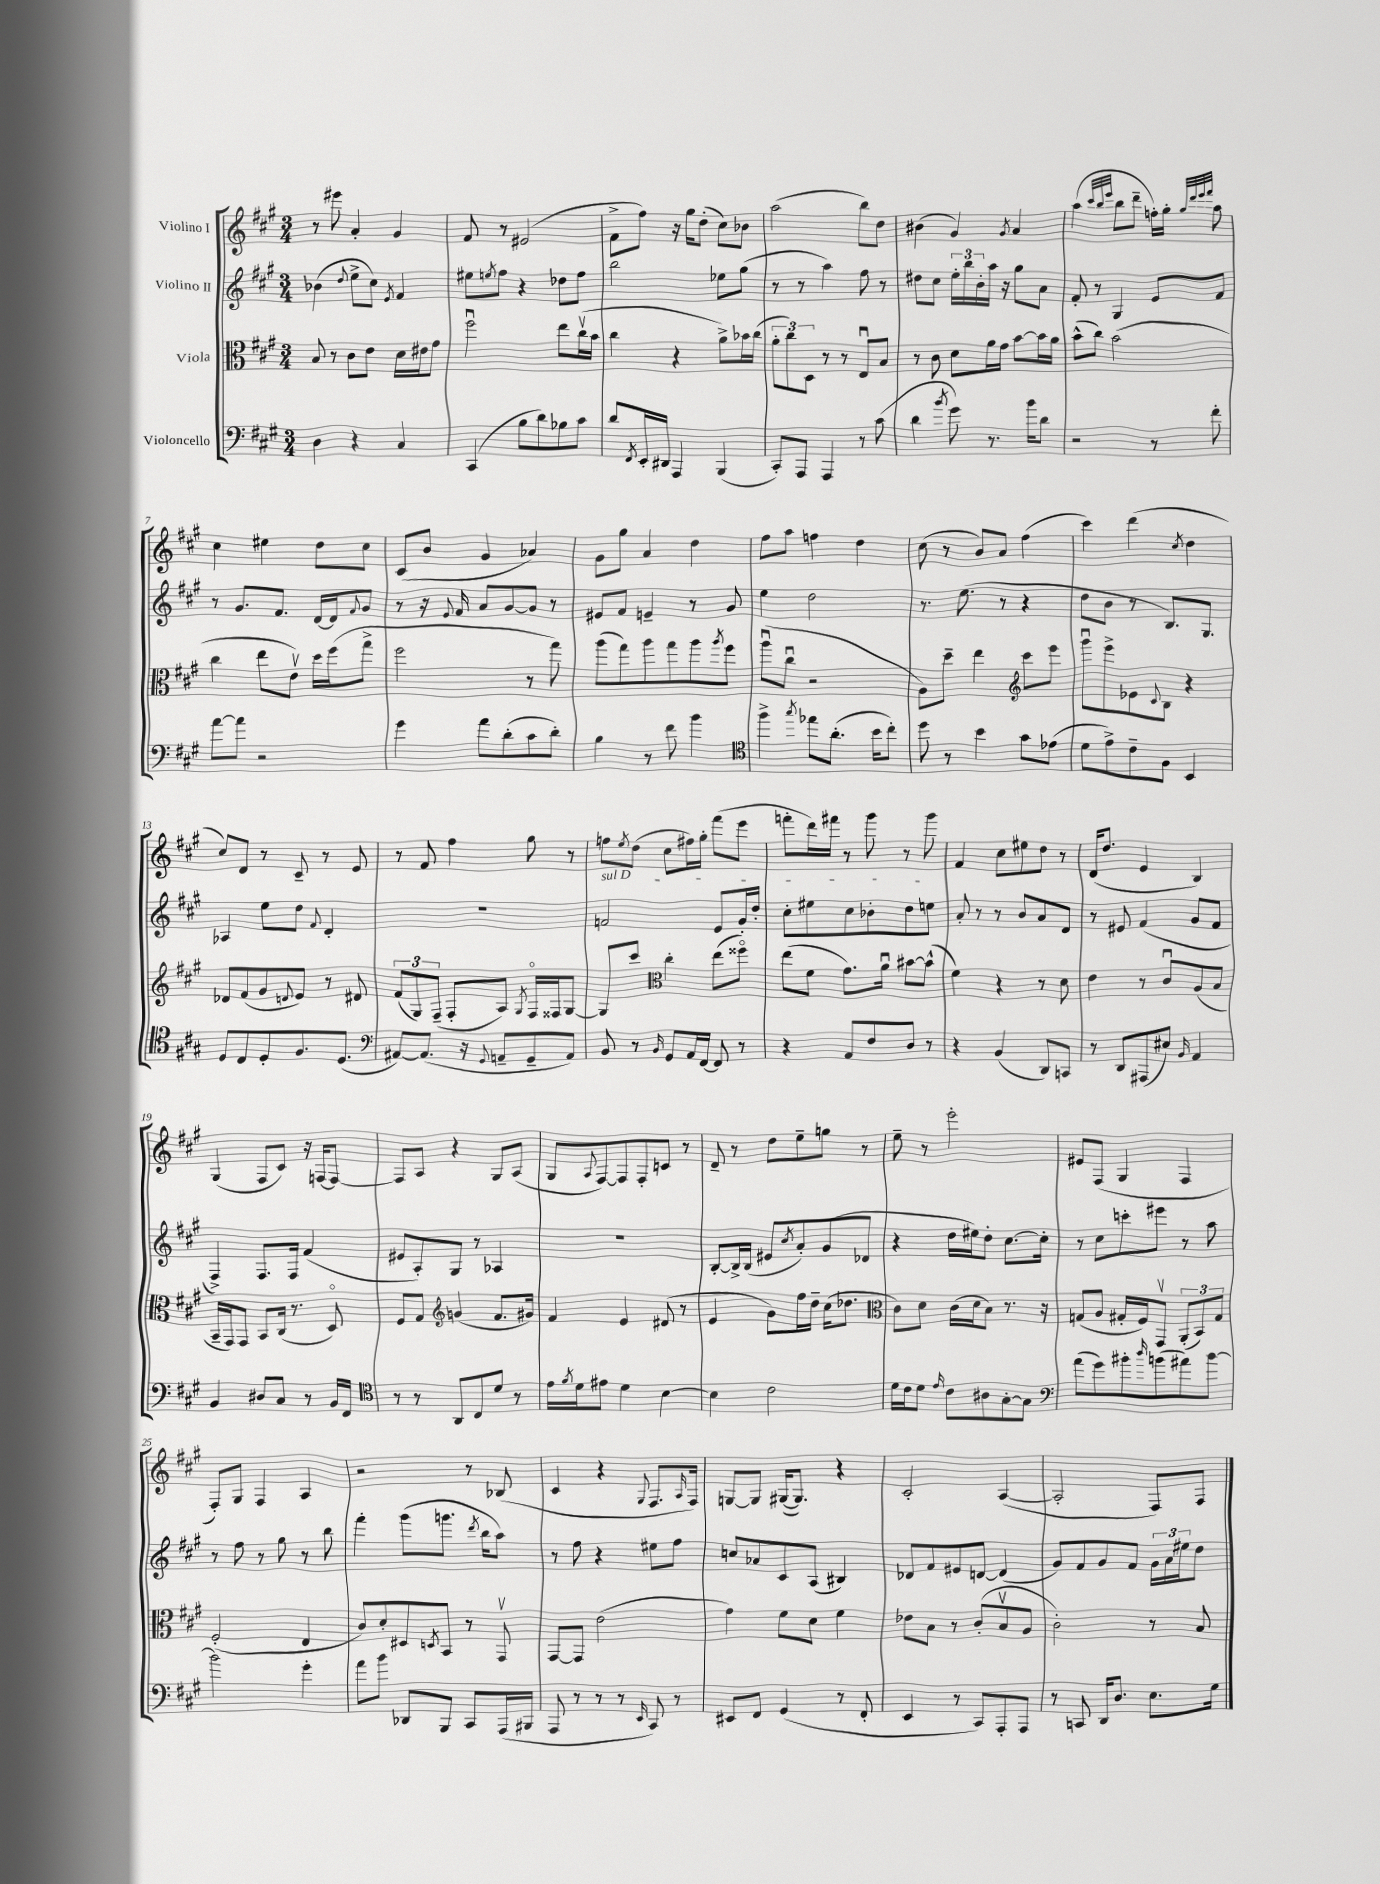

**kern	**kern	**kern	**kern
*staff4	*staff3	*staff2	*staff1
*clefF4	*clefC3	*clefG2	*clefG2
*k[f#c#g#]	*k[f#c#g#]	*k[f#c#g#]	*k[f#c#g#]
*M3/4	*M3/4	*M3/4	*M3/4
4D\	8B/	(4b-\	8r
.	8r	.	8eee#\
.	.	8qqdd/	.
4r	8c#\L	8ee^\L	4a'/
.	8e\J	8cc#\J)	.
.	.	8qe/	.
4C#/	16d\LL	4f#/	4g#/
.	16e#\J	.	.
.	8g#\J	.	.
=	=	=	=
(4CC#/	2ff#u\	8ee#\L	8f#/
.	.	8qee/	.
.	.	8ff#\J	8r
8B\L	.	4r	(2e#/
8d\)	.	.	.
8B-\	8ee\L	8dd-\L	.
8c#\J	(16cc#v\L	8ff#\J	.
.	16b\JJ	.	.
=	=	=	=
8d/L	4cc#\	2bb\	8f#^\L
8qFF#/	.	.	.
16EE'/L	.	.	8ff#\J)
16DD#/JJ	.	.	.
4AAA/	4r	.	16r
.	.	.	16gg#\LK
.	.	.	(8dd'\J
(4BBB/	8a^\L)	8ee-\L	8cc#\L)
.	16b-\L	(8gg#\J	8b-\J
.	(16cc#\JJ	.	.
=	=	=	=
8CC#'/L)	12a'\L	8r	(2aa\
.	12cc#\)	.	.
8AAA/J	.	8r	.
.	12D\J	.	.
4AAA/	8r	4aa\)	.
.	8r	.	.
8r	8Eu/L	8ff#\	8bb\L)
(8c#\	8B/J	8r	8dd\J
=	=	=	=
4d\	8r	8dd#\L	(4b#\
.	8c#\	8cc#\J	.
8qb/	.	.	.
8g#\)	8d\L	24ee'\LL	4g#/)
.	.	24bb\	.
.	.	24b'\	.
8.r	16a\L	16aa\JJ	.
.	16g#\JJ	16r	.
.	.	.	8qg#/
.	[8b\L	8gg#\L	4a/
16b\LK	.	.	.
8d\J	16b\]L	8a\J	.
.	16a\JJ	.	.
=	=	=	=
2r	(8b^^\L	8f#'/	(4aa\
.	8cc#\J)	8r	.
.	.	.	32qqccc#/LLL
.	.	.	32qqbb/
.	.	.	32qqeee/JJJ
.	(2b\	4G#/	8bb\L
.	.	.	8ddd~\J
8r	.	8e/L	16ff'\LL)
.	.	.	16gg#'\JJ
.	.	.	32qqgg#/LLL
.	.	.	32qqddd/
.	.	.	32qqeee/
.	.	.	32qqfff#/JJJ
8f#'\	.	8f#/J	8aa\
=	=	=	=
[8a\L	4cc#\	8r	4cc#\
8a\]J	.	8.g#/L	.
2r	8ee\L	.	4ee#\
.	.	8.f#/J	.
.	8ev\J)	.	.
.	16dd\LL	[16d/LL	8dd\L
.	(16ff#\J	16d/]J	.
.	.	8qqf#/	.
.	8gg#^\J	8g#/J	8cc#\J
=	=	=	=
4g#\	2ff#\	8r	(8c#/L
.	.	16r	8b/J
.	.	8qqe/	.
.	.	16f#/	.
8a\L	.	8a/L	4g#/
(8d'\	.	[8g#/	.
8c#\	8r	8g#/]J	4a-/)
8d'\J)	8gg#\)	8r	.
=	=	=	=
4B\	(8aa\L	8e#/L	8g#\L
.	8gg#\)	8f#/J	8gg#\J
8r	8aa\	4e~/	4a/
8f#\	8gg#\	.	.
4b\	8aa\	8r	4dd\
.	8qaa/	.	.
.	8ff#\J	8g#/	.
=	=	=	=
*clefC4	*	*	*
4ff#^\	(8aau\L	4ee\	8ff#\L
.	8cc#u\J	.	8aa\J
8qgg#/	.	.	.
8ee-\L	2r	2dd\	4ff\
(8.a'\J	.	.	.
.	.	.	4dd\
16b\LK	.	.	.
8cc#'\J)	.	.	.
=	=	=	=
8dd\	8A\L)	8.r	(8cc#\
8r	8dd~\J	.	8r
.	.	(8.ee\	.
4b\	4ee\	.	8b/L)
.	.	8r	8a/J
*	*clefG2	*	*
8g#\L	8ccc#\L	4r	(4ff#\
(8e-\J	8eee\J	.	.
=	=	=	=
8d\L	8ggg#u\L	8dd\L	4ccc#\)
8e^\)	8eee^\	8b\J	.
8c#~\	8e-\	8r	(4ddd\
.	8qqc#/	.	.
8F#\J	8B\J	8.B/L)	.
.	.	.	8qcc#/
4BB/	4r	.	4dd\
.	.	8.G#/J	.
=	=	=	=
8D/L	8d-/L	4A-/	8cc#/L)
8C#/	(8f#/	.	8d/J
8D'/	8g#/	8ee\L	8r
.	8qqd/	.	.
8.F#/	8e/J)	8dd\J	8c#~/
.	.	8qqf#/	.
.	8r	4d'/	8r
(8.D/J	.	.	.
.	8d#/	.	8e/
=	=	=	=
*clefF4	*	*	*
[8AA#/L)	(12f#/L	2.r	8r
.	12G#/)	.	.
(8.AA#/]J	.	.	8f#/
.	(12F#~/J	.	.
.	8F#'/L	.	4ff#\
16r	.	.	.
8qqGG#/	.	.	.
8AA~/L	8A/J)	.	.
.	8qG#/	.	.
8GG#~/	16F#o/LL	.	8gg#\
.	16F##/J	.	.
8AA/J)	[8G#/J	.	8r
=	=	=	=
8BB/	8G#/]L	2f/	8ff\L
.	.	.	8qee/
8r	8ccc#/J	.	(8dd\J
*	*clefC3	*	*
16qqBB/	.	.	.
8GG#/L	4cc#'\	.	8cc#\L
16AA/L	.	.	16ff#\L)
[16FF#/JJ	.	.	16gg#'\JJ
8FF#/]	(8ee\L	8e/L	(8fff#\L
8r	8ff##o\J)	16g#'/L	8eee\J
.	.	16dd'/JJ	.
=	=	=	=
4r	(8ee\L	8cc#'\L	8fff'\L
.	8f#\J	8ee#\	16ddd\L)
.	.	.	16fff#\JJ
8AA/L	8.g#\L)	8cc#\	8r
8F#/	.	8b-'\	8ggg#\
.	16au\Jk	.	.
8D/J	[8b#\L	8dd\	8r
8r	(8b#^^\]J	8ee\J	8ggg#\
=	=	=	=
4r	4f#\)	8a'/	4f#/
.	.	8r	.
(4BB/	4r	8r	8cc#\L
.	.	8b/L	8ee#\
8DD/L)	8r	8a/	8dd\J
8CC/J	8d\	8d/J	8r
=	=	=	=
8r	4e\	8r	(16d/LK
.	.	.	8.dd/J
8DD/L	.	8e#/	.
(8AAA#/	8r	(4f#/	4e/
8E#/J)	8c#u/L	.	.
16qqBB/	.	.	.
4AA/	(8A/	8g#/L	4B/)
.	8B/J	8f#/J	.
=	=	=	=
4BB/	16BB~/LL	4F#^/)	(4G#/
.	16GG#/J)	.	.
.	8GG#/J	.	.
8D#/L	8BB/L	8.F#/L	8F#/L
8C#/J	(16C#/Jk	.	8c#/J)
.	8.r	16F#/Jk	.
8r	.	(4f#/	16r
.	.	.	[16F/LK
16BB/LL	8Do/)	.	8F/_J
16FF#/JJ	.	.	.
=	=	=	=
*clefC4	*	*	*
8r	8F#/L	8e#/L	8F/]L
8r	8G#/J	8A'/)	8A/J
*	*clefG2	*	*
8AA/L	(4g/	8G#/J	4r
8C#/	.	8r	.
8d/J	8.f#/L	4A-/	8G#/L
8r	.	.	(8A/J
.	16g#/Jk)	.	.
=	=	=	=
16e\LL	4f#/	2.r	8G#/L
8qf#/	.	.	.
16d\J	.	.	.
.	.	.	8qqA/
8e#\J	.	.	[8F#/)
4d\	4e/	.	8F#/]
.	.	.	8F#'/
[4B\	(8d#/	.	8c/J
.	8r	.	8r
=	=	=	=
4B\]	4e/	[8B'/L	8d~/
.	.	16B^/]L	8r
.	.	(16B/JJ	.
2c#\	8g#\L)	8e#/L	8dd\L
.	.	8qcc#/	.
.	16ff#\L	8a'/)	8ee~\
.	16dd~\JJ	.	.
.	(16cc#\LK	(8g#/	8gg\J
.	8.dd-\J	.	.
.	.	8d-/J	8r
=	=	=	=
*	*clefC3	*	*
16d\LL	8c#\L)	4r	8ee~\
16c#\J	.	.	.
8d\J	8d\J	.	8r
16qqe/	.	.	.
8c#\L	(16c#\LL	16dd\LL	2eee'\
.	16d\J	16ee#\J)	.
8A#\	8B\J)	8dd'\J	.
[8G#'\	8.r	[8.cc#\L	.
8G#\]J	.	.	.
.	16r	16cc#'\]Jk	.
=	=	=	=
*clefF4	*	*	*
(8a\L	(8G/L	8r	8e#/L
8g#\)	8A/J	8cc#\L	(8F#/J
8b#'\	16G#'/LL	8ccc'\	4G#/
.	16F#/J)	.	.
16qqdd/	.	.	.
(8b\	8GG#v/J	8eee#\J	.
8a#\)	(12AA'/L	8r	4F#/
.	12BB/)	.	.
[8b\J	.	8aa\	.
.	12G#/J	.	.
=	=	=	=
2b\]	(2F#'/	8r	8F#'/L)
.	.	8ff#\	8G#/J
.	.	8r	4F#/
.	.	8gg#\	.
4g#'\	4E/	8r	4A/
.	.	8bb\	.
=	=	=	=
8a\L	8c#/L)	4fff#'\	2r
8b\J	8d'/	.	.
8DD-/L	8D#/	(8ggg#\L	.
.	8qD/	.	.
8BBB/J	8BB/J	8.ggg\J	.
8CC#/L	8r	.	8r
.	.	8qddd/	.
.	.	16bb\LK	.
(16AAA/L	8GG#v/	8aa\J)	(8B-/
16BBB#/JJ	.	.	.
=	=	=	=
8AAA/	[8GG#/L	8r	4c#/
8r	8GG#/]J	8ff#\	.
8r	(2e\	4r	4r
8r	.	.	.
16qqEE/	.	.	8qqG#/
8CC#/)	.	8ee#\L	8.F#/L
8r	.	8ff#\J	.
.	.	.	16qqA/
.	.	.	16F#/Jk)
=	=	=	=
8EE#/L	4g#\)	8cc/L	[8G/L
8FF#/J	.	8a-/	8G/]J
(4GG#/	8f#\L	8c#/	([16G#/LK
.	.	.	8.G#/]J)
.	8d\J	(8A/J	.
8r	4f#\	4B#/)	4r
8FF#'/	.	.	.
=	=	=	=
4EE/	8e-\L	8d-/L	2c#'/
.	8B\J	8f#/	.
8r	8r	8e#/	.
8CC#/L)	(8c#'/L	[8d/J	.
8AAA'/	8Bv/	(4d/]	([4A/
8AAA/J	8A/J	.	.
=	=	=	=
8r	2c#'\)	8g#/L)	2A'/]
8CC/	.	8f#/	.
16DD/LK	.	8g#/	.
8.D/J	.	.	.
.	.	8f#/J	.
8.E\L	8r	24g#\LL	8F#/L)
.	.	24a\	.
.	.	24ee#\J	.
.	8B/	8dd\J	8F#/J
16G#\Jk	.	.	.
==	==	==	==
*-	*-	*-	*-
